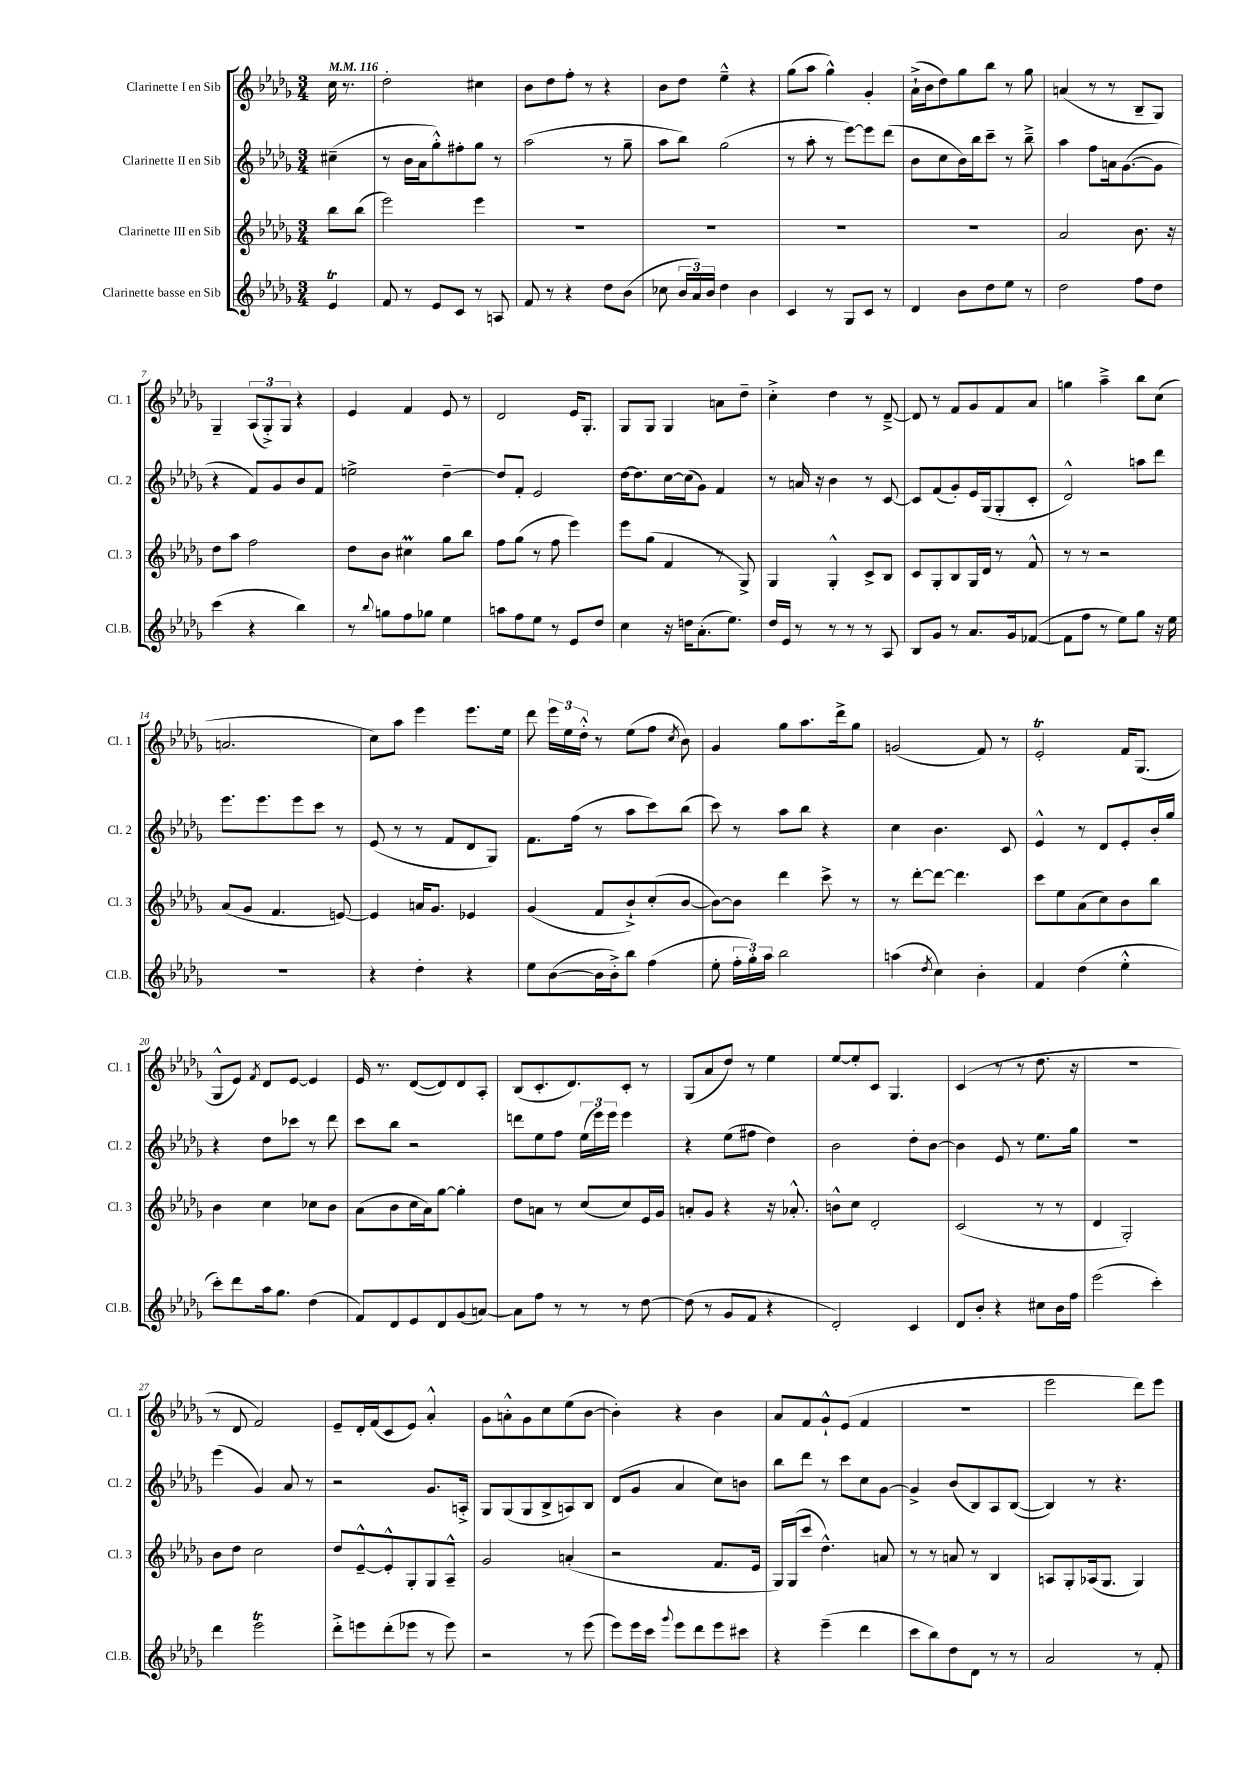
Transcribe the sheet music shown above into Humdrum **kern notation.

**kern	**kern	**kern	**kern
*staff4	*staff3	*staff2	*staff1
*clefG2	*clefG2	*clefG2	*clefG2
*k[b-e-a-d-g-]	*k[b-e-a-d-g-]	*k[b-e-a-d-g-]	*k[b-e-a-d-g-]
*M3/4	*M3/4	*M3/4	*M3/4
*MM116	*MM116	*MM116	*MM116
4e-/	8bb-\L	(4cc#~\	16cc\
.	.	.	8.r
.	(8bb-\J	.	.
=	=	=	=
8f/	2eee-\)	8r	2dd-'\
8r	.	16b-\LL	.
.	.	16a-\J	.
8e-/L	.	8gg-'^^\)	.
8c/J	.	8ff#'\	.
8r	4eee-\	8gg-\J	4cc#\
8A/	.	8r	.
=	=	=	=
8f/	2.r	(2aa-\	8b-\L
8r	.	.	8dd-\
4r	.	.	8ff'\J
.	.	.	8r
8dd-\L	.	8r	4r
(8b-\J	.	8gg-~\	.
=	=	=	=
8cc-\	2.r	8aa-\L	8b-\L
24b-/LL	.	8bb-\J)	8dd-\J
24a-/)	.	.	.
24b-/JJ	.	.	.
4dd-\	.	(2gg-\	4ee-~^^\
4b-\	.	.	4r
=	=	=	=
4c/	2.r	8r	(8gg-\L
.	.	8aa-'\	8aa-\J
8r	.	8r	4gg-^^\)
8G-/L	.	[8eee-\L)	.
8c/J	.	8eee-\]	4g-'/
8r	.	(8ddd-\J	.
=	=	=	=
4d-/	2.r	8b-\L	(16a-`^\LL
.	.	.	16b-\J
.	.	8cc\	8dd-\)
8b-\L	.	16b-\L)	8gg-\
.	.	16bb-\J	.
8dd-\	.	8ccc~\J	8bb-\J
8ee-\J	.	8r	8r
8r	.	8bb-~^\	8gg-\
=	=	=	=
2dd-\	2a-/	4aa-\	(4a/
.	.	8ff\L	8r
.	.	16a\k	8r
.	.	([8.g-\	.
8ff\L	8.b-\	.	8B-~/L
8dd-\J	.	8g-\]J	8G-/J)
.	16r	.	.
=	=	=	=
(4ccc\	8dd-\L	4r	4G-~/
.	8aa-\J	.	.
4r	2ff\	8f/L)	(12A-/L
.	.	.	12G-'^/)
.	.	8g-/	.
.	.	.	12G-/J
4bb-\)	.	8b-/	4r
.	.	8f/J	.
=	=	=	=
8r	8dd-\L	2ee^\	4e-/
8qqbb-/	.	.	.
8gg\L	8b-\J	.	.
8ff\	4cc#\	.	4f/
8gg-\J	.	.	.
4ee-\	8gg-\L	[4dd-~\	8e-/
.	8bb-\J	.	8r
=	=	=	=
8aa\L	8ff\L	8dd-/]L	2d-/
8ff\	(8gg-\J	8f'/J	.
8ee-\J	8r	2e-/	.
8r	8ff\	.	.
8e-/L	4eee-\)	.	16e-/LK
.	.	.	8.G-'/J
8dd-/J	.	.	.
=	=	=	=
4cc\	8eee-\L	[16dd-\LK	8G-/L
.	.	8.dd-\]	.
.	(8gg-\J	.	8G-/J
16r	4f/	[16cc\L	4G-/
16dd\LK	.	(16cc\]J	.
(8.a-'\	.	8g-\J)	.
.	8r	4f/	8a\L
8.ee-\J)	.	.	.
.	8G-^/)	.	8dd-~\J
=	=	=	=
16dd-/LL	4G-/	8r	4cc'^\
16e-/JJ	.	.	.
8r	.	16a/	.
.	.	16r	.
8r	4G-'^^/	4b-\	4dd-\
8r	.	.	.
8r	8c^/L	8r	8r
8A-/	8B-/J	[8c/	[8d-~^/
=	=	=	=
8B-/L	8c/L	8c/]L	8d-/]
8g-/J	8G-'/	(8f/	8r
8r	8B-/	8g-'/)	8f/L
8.a-/L	16G-/L	16e-/L	8g-/
.	16d-/JJ	(16G-/J	.
.	8r	8G-'/	8f/
16g-/k	.	.	.
([8f-/J	8f^^/	8c'/J	8a-/J
=	=	=	=
8f-\]L	8r	2d-^^/)	4gg\
8ff\J	8r	.	.
8r	2r	.	4aa-~^\
8ee-\L)	.	.	.
8gg-\J	.	8aa\L	8bb-\L
16r	.	8ddd-\J	(8cc\J
16ee-\	.	.	.
=	=	=	=
2.r	(8a-/L	8.eee-\L	2.a/
.	8g-/J	.	.
.	.	8.eee-\	.
.	4.f/	.	.
.	.	8eee-\	.
.	.	8ccc\J	.
.	[8e/)	8r	.
=	=	=	=
4r	4e/]	(8e-/	8cc\L)
.	.	8r	8aa-\J
4dd-'\	16a/LK	8r	4eee-\
.	8.g-/J	.	.
.	.	8f/L	.
4r	4e-/	8d-/	8.eee-\L
.	.	8G-/J)	.
.	.	.	16ee-\Jk
=	=	=	=
8ee-\L	(4g-/	8.f\L	8ddd-\
([8b-\	.	.	24eee-\LL
.	.	.	24ee-\
.	.	(16ff\Jk	.
.	.	.	24dd-'^^\JJ
16b-\]L	8f/L	8r	8r
16b-'^\J)	.	.	.
8bb-\J	8b-`^/)	8aa-\L	(8ee-\L
(4ff\	(8cc'/	8ccc\)	8ff\J
.	.	.	8qcc/
.	[8b-/J	(8bb-\J	8b-\)
=	=	=	=
8ee-'\	8b-\_L)	8ccc\)	4g-/
24ff'\LL	8b-\]J	8r	.
24gg-'\)	.	.	.
24aa-\JJ	.	.	.
2bb-\	4ddd-\	8aa-\L	8gg-\L
.	.	8bb-\J	8.aa-\
.	8ccc^\	4r	.
.	.	.	16ddd-^\k
.	8r	.	8gg-\J
=	=	=	=
(4aa\	8r	4cc\	(2g/
.	[8ddd-'\L	.	.
8qdd-/	.	.	.
4cc\)	8ddd-\_J	4.b-\	.
.	4.ddd-\]	.	.
4b-'\	.	.	8f/)
.	.	8c/	8r
=	=	=	=
4f/	8ccc\L	4e-^^/	2e-'/
.	8ee-\	.	.
(4dd-\	(8a-\	8r	.
.	8cc\)	8d-/L	.
4ee-'^^\	8b-\	8e-'/	16f/LK
.	.	.	(8.G-/J
.	8bb-\J	16b-'/L	.
.	.	16gg-/JJ	.
=	=	=	=
8ccc'\L)	4b-\	4r	8G-^^/L
8ddd-\	.	.	8e-/J)
.	.	.	8qf/
16aa-\k	4cc\	8dd-\L	8d-/L
8.gg-\J	.	.	.
.	.	8ccc-\J	[8e-/J
(4dd-\	8cc-\L	8r	4e-/]
.	8b-\J	8ddd-\	.
=	=	=	=
8f/L)	(8a-\L	8ccc\L	16e-/
.	.	.	8.r
8d-/	8b-\	8bb-\J	.
8e-/	16cc\L	2r	([8d-/L
.	16a-\J)	.	.
8d-/	[8gg-\J	.	8d-/])
(8g-/	4gg-'\]	.	8d-/
[8a/J)	.	.	8A-'/J
=	=	=	=
8a\]L	8dd-\L	8ddd\L	(8B-/L
8ff\J	8a\J	8ee-\	8.c'/
8r	8r	8ff\J	.
.	.	.	8.d-/)
8r	(8cc/L	(24ee-\LL	.
.	.	24eee-\)	.
.	.	24eee-\JJ	.
8r	8cc/)	4eee-\	8c'/J
[8dd-\	16e-/L	.	8r
.	16g-/JJ	.	.
=	=	=	=
(8dd-\]	8a'/L	4r	(8G-/L
8r	8g-/J	.	8a-/
8g-/L	4r	(8ee-\L	8dd-/J)
8f/J	.	8ff#\J	8r
4r	16r	4dd-\)	4ee-\
.	8.a-'^^/	.	.
=	=	=	=
2d-'/)	8b^^\L	2b-\	[8ee-/L
.	8cc\J	.	8ee-'/]
.	2d-'/	.	8c/J
.	.	.	4.G-/
4c/	.	8dd-'\L	.
.	.	[8b-\J	.
=	=	=	=
8d-/L	(2c/	4b-\]	(4c/
8b-'/J	.	.	.
4r	.	8e-/	8r
.	.	8r	8r
8cc#\L	8r	8.ee-\L	8.dd-\
16b-\L	8r	.	.
16ff\JJ	.	16gg-\Jk	16r
=	=	=	=
(2eee-\	4d-/	2.r	2.r
.	2G-'/)	.	.
4ccc'\)	.	.	.
=	=	=	=
4ddd-\	8b-\L	(4eee-\	8r
.	8dd-\J	.	8d-/
2eee-\	2cc\	4g-/)	2f/)
.	.	8a-/	.
.	.	8r	.
=	=	=	=
8ddd-'^\L	8dd-/L	2r	8e-~/L
8eee\	[8e-~^^/	.	16d-'/L
.	.	.	(16f/J
(8ddd-'\	8e-'^^/]	.	8c/
8eee-\J	8G-'/	.	8e-/J)
8r	8G-/	8.g-/L	4a-'^^/
8eee-\)	8A-~^^/J	.	.
.	.	16A'^/Jk	.
=	=	=	=
2r	2g-/	8G-/L	8g-\L
.	.	(8G-/	8a'^^\
.	.	8G-/	8g-\
.	.	8B-^/	8cc\
8r	(4a'/	8A/)	(8ee-\
(8eee-\	.	8B-/J	[8b-\J
=	=	=	=
8eee-\L)	2r	(8d-/L	4b-'\])
16eee-\L	.	8g-/J	.
16ccc\JJ	.	.	.
8qqggg-/	.	.	.
8eee-\L	.	4a-/	4r
8ddd-\	.	.	.
8eee-\	8.f/L	8cc\L)	4b-\
8ccc#\J	.	8b\J	.
.	16e-/Jk	.	.
=	=	=	=
4r	16G-/LL)	8bb-\L	8a-/L
.	(16G-/J	.	.
.	8ccc/J	8ddd-\J	8f/
(4eee-~\	4.dd-^^\)	8r	8g-`^^/
.	.	8ccc\L	(8e-/J
4ddd-\	.	8cc\	4f/
.	8a/	[8g-\J	.
=	=	=	=
8ccc\L	8r	4g-^/]	2.r
8bb-\)	8r	.	.
8dd-\	8a/	(8b-/L	.
8d-\J	8r	8B-/)	.
8r	4B-/	8A-/	.
8r	.	([8B-/J	.
=	=	=	=
2a-/	8A/L	4B-/])	2eee-\
.	8G-'/	.	.
.	(16A-/k	8r	.
.	8.G-/J	.	.
.	.	4.r	.
8r	4G-/)	.	8ddd-\L)
8f'/	.	.	8eee-\J
==	==	==	==
*-	*-	*-	*-
